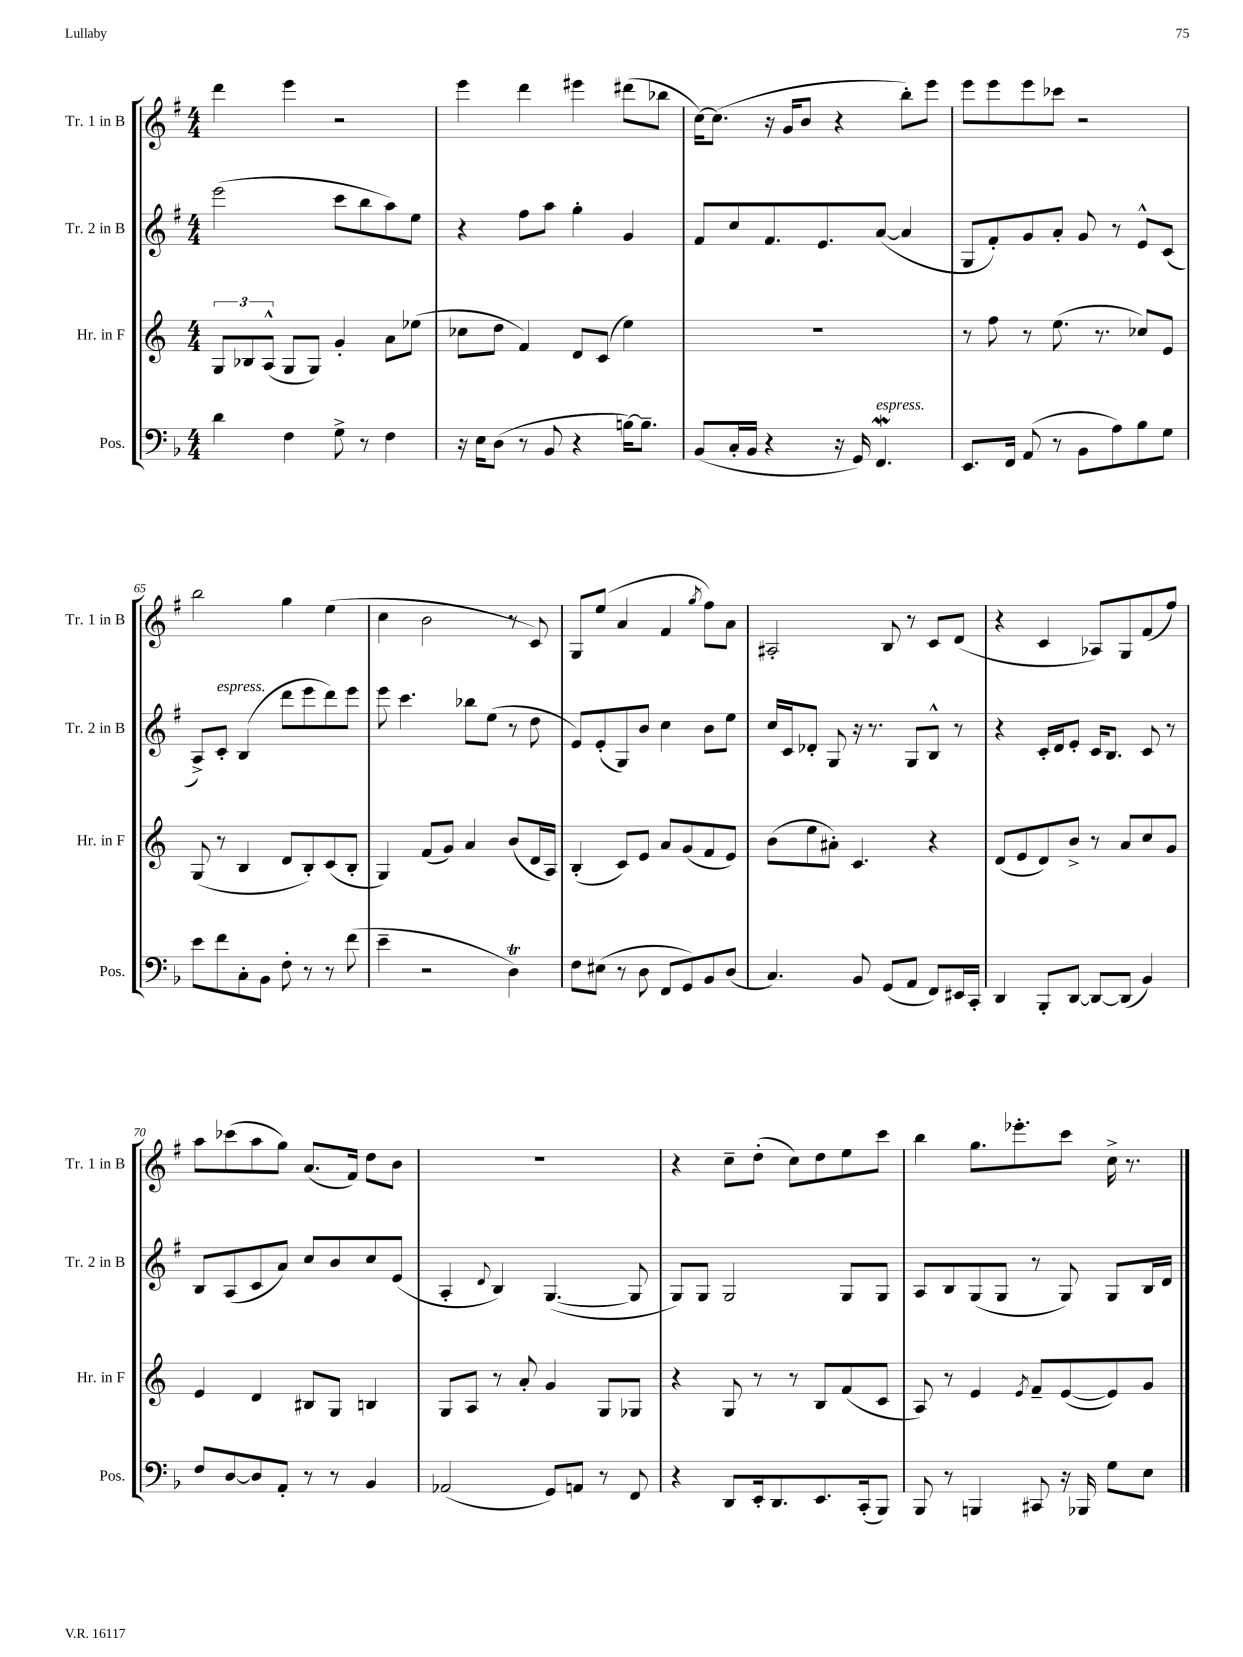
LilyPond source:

<<
\new StaffGroup <<
\new Staff = "s0" \with { instrumentName = "Tr. 1 in B" shortInstrumentName = "Tr. 1 in B" } {
    \clef treble \key g \major \numericTimeSignature \time 4/4
    d'''4 e'''4 r2 |
    e'''4 d'''4 eis'''4 dis'''8( bes''8 |
    c''16~) c''8.( r16 g'16 b'8 r4 b''8-.) e'''8 |
    e'''8 e'''8 e'''8 ces'''8 r2 |
    b''2 g''4 e''4( |
    c''4 b'2 r8 c'8) |
    g8 e''8( a'4 fis'4 \acciaccatura { g''8 } fis''8) a'8 |
    ais2-. b8 r8 c'8 d'8( |
    r4 c'4 aes8) g8 fis'8( fis''8) |
    a''8 ces'''8( a''8 g''8) a'8.( fis'16) d''8 b'8 |
    R1 |
    r4 c''8-- d''8-.( c''8) d''8 e''8 c'''8 |
    b''4 g''8. ees'''8.-. c'''8 c''16-> r8. \bar "|." |
}
\new Staff = "s1" \with { instrumentName = "Tr. 2 in B" shortInstrumentName = "Tr. 2 in B" } {
    \clef treble \key g \major \numericTimeSignature \time 4/4
    e'''2( c'''8 b''8 a''8) e''8 |
    r4 fis''8 a''8 g''4-. g'4 |
    fis'8 c''8 fis'8. e'8. a'8~( a'4 |
    g8 fis'8-.) g'8 a'8-. g'8 r8 e'8-^ c'8( |
    a8->) c'8-.^\markup { \italic "espress." } b4( d'''8 e'''8 d'''8) e'''8 |
    e'''8 c'''4. bes''8 e''8( r8 d''8 |
    e'8) e'8-.( g8) b'8 c''4 b'8 e''8 |
    c''16 c'16 des'8-. g8 r16 r8. g8 b8-^ r8 |
    r4 c'16-. d'16 e'8-. c'16 b8. c'8 r8 |
    b8 a8( c'8 a'8) c''8 b'8 c''8 e'8( |
    a4-. \appoggiatura { d'8 } b4) g4.~( g8 |
    g8) g8 g2 g8 g8 |
    a8 b8 g8( g8 r8 g8) g8 b16 d'16 \bar "|." |
}
\new Staff = "s2" \with { instrumentName = "Hr. in F" shortInstrumentName = "Hr. in F" } {
    \clef treble \key c \major \numericTimeSignature \time 4/4
    \tuplet 3/2 { g8 bes8 a8-^( } g8 g8) g'4-. a'8 ees''8( |
    ces''8 d''8 f'4) d'8 c'8( e''4) |
    R1 |
    r8 f''8 r8 e''8.( r8. ces''8) e'8 |
    g8( r8 b4 d'8 b8-.) c'8( b8-. |
    g4) f'8( g'8) a'4 b'8( d'16 a16) |
    b4-.( c'8) e'8 a'8 g'8( f'8 e'8) |
    b'8( e''8 ais'8-.) c'4. r4 |
    d'8( e'8 d'8) b'8-> r8 a'8 c''8 g'8 |
    e'4 d'4 bis8 g8 b4 |
    g8 a8 r8 a'8-. g'4 g8 ges8 |
    r4 g8 r8 r8 b8 f'8( c'8 |
    a8) r8 e'4 \acciaccatura { e'8 } f'8-- e'8~( e'8) g'8 \bar "|." |
}
\new Staff = "s3" \with { instrumentName = "Pos." shortInstrumentName = "Pos." } {
    \clef bass \key f \major \numericTimeSignature \time 4/4
    d'4 f4 g8-> r8 f4 |
    r16 e16 d8( r8 bes,8 r4 b16~) b8.-- |
    bes,8( c16-. bes,16 r4 r16 g,16) f,4.\mordent^\markup { \italic "espress." } |
    e,8. f,16 a,8( r8 bes,8 a8) bes8 g8 |
    e'8 f'8 c8-. bes,8 f8-. r8 r8 f'8( |
    e'4-- r2 d4\trill) |
    f8 eis8( r8 d8 f,8 g,8) bes,8 d8( |
    c4.) bes,8 g,8( a,8 f,8) eis,16 c,16-. |
    d,4 bes,,8-. d,8~ d,8~ d,8( bes,4) |
    f8 d8~ d8 a,8-. r8 r8 bes,4 |
    aes,2( g,8) a,8 r8 f,8 |
    r4 d,8 e,16-. d,8. e,8. c,16-.( bes,,8) |
    bes,,8 r8 b,,4 cis,8 r16 bes,,16 g8 e8 \bar "|." |
}
>>
>>
\layout { \context { \Score currentBarNumber = #61 \override BarNumber.break-visibility = ##(#f #t #t) barNumberVisibility = #(every-nth-bar-number-visible 5) } }
